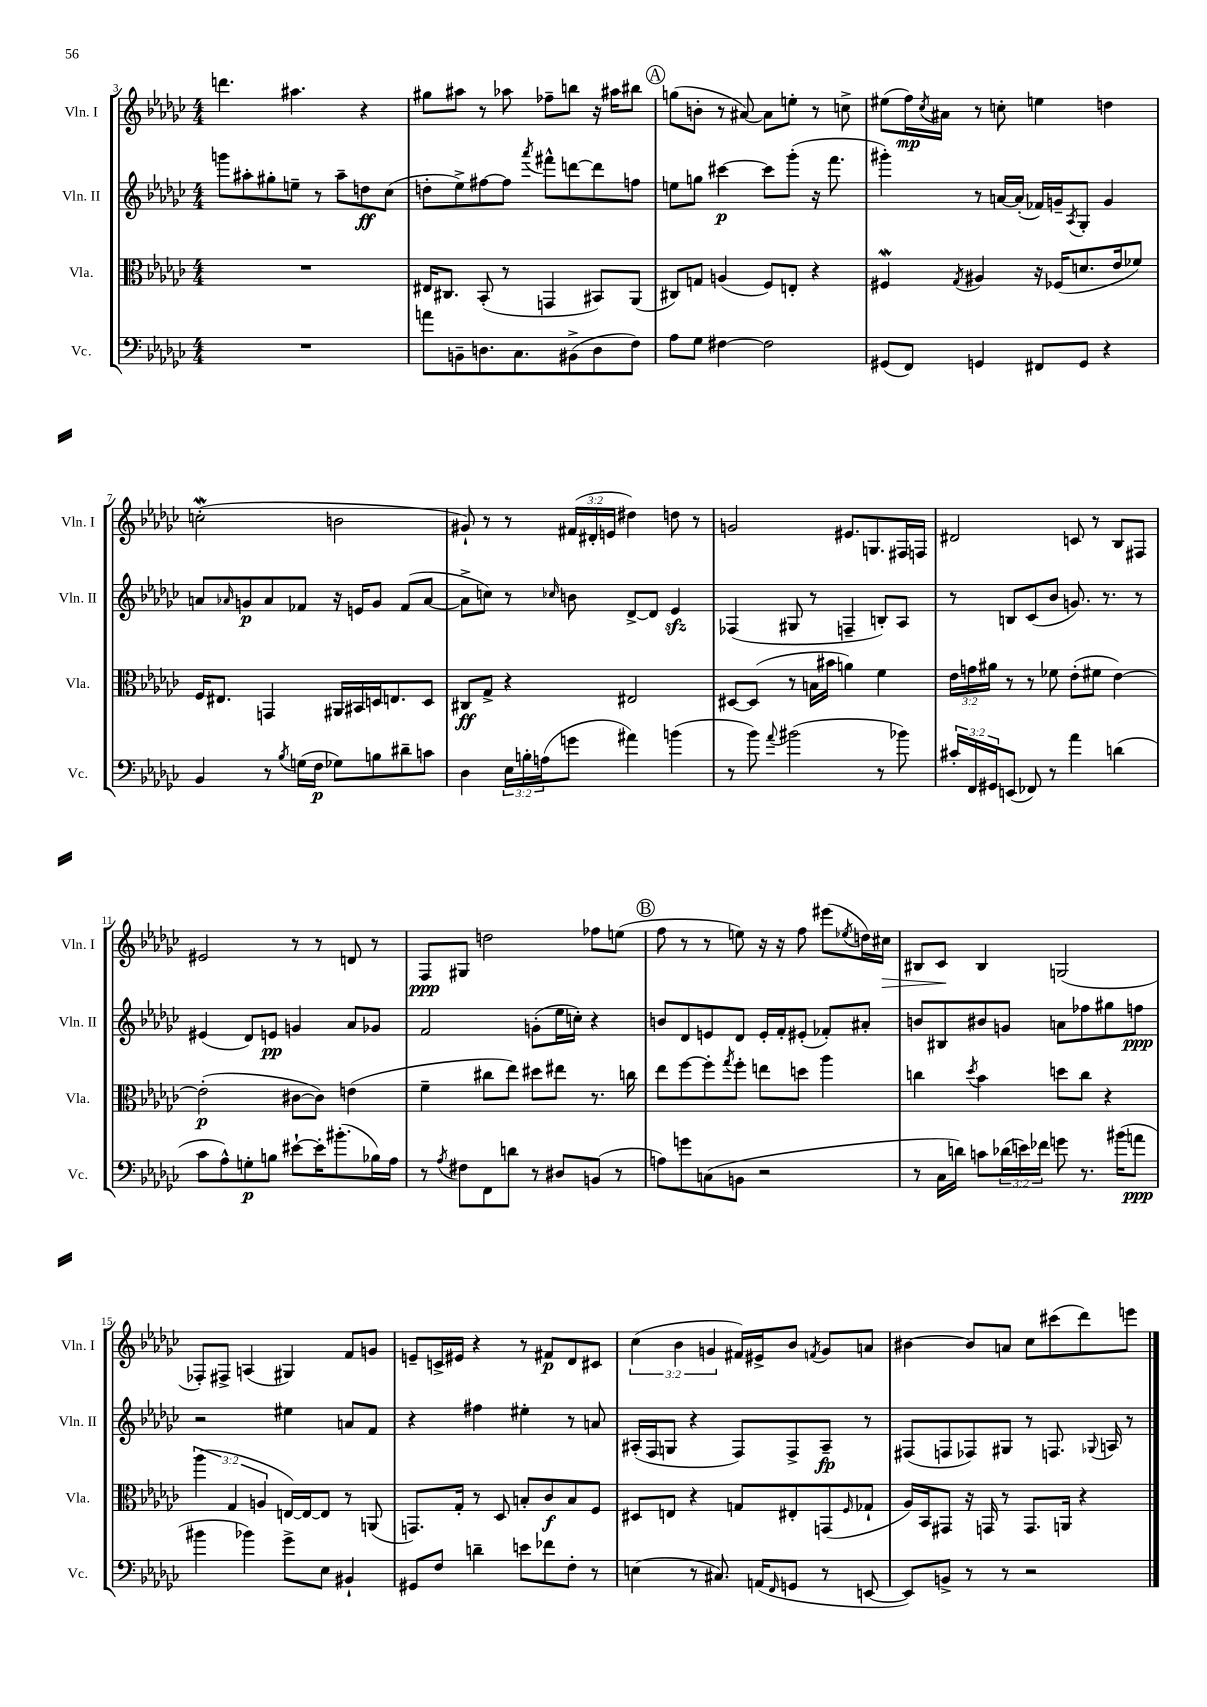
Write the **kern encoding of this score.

**kern	**dynam	**kern	**dynam	**kern	**dynam	**kern	**dynam
*part4	*part4	*part3	*part3	*part2	*part2	*part1	*part1
*staff4	*staff4	*staff3	*staff3	*staff2	*staff2	*staff1	*staff1
*I"Vc.	*	*I"Vla.	*	*I"Vln. II	*	*I"Vln. I	*
*I'Vc.	*	*I'Vla.	*	*I'Vln. II	*	*I'Vln. I	*
*clefF4	*	*clefC3	*	*clefG2	*	*clefG2	*
*k[b-e-a-d-g-c-]	*	*k[b-e-a-d-g-c-]	*	*k[b-e-a-d-g-c-]	*	*k[b-e-a-d-g-c-]	*
*M4/4	*	*M4/4	*	*M4/4	*	*M4/4	*
=3	=3	=3	=3	=3	=3	=3	=3
1r	.	1r	.	8gggn\L	.	4.dddn\	.
.	.	.	.	8aa#X'\	.	.	.
.	.	.	.	8gg#X'\	.	.	.
.	.	.	.	8een~\J	.	4.aa#X\	.
.	.	.	.	8r	.	.	.
.	.	.	.	8aa#~\L	.	.	.
.	.	.	.	8ddn\	ff	4r	.
.	.	.	.	(8cc-\J	.	.	.
=4	=4	=4	=4	=4	=4	=4	=4
8an\L	.	16E#X/KL	.	8ddn'\L	.	8gg#X\L	.
.	.	8.C#X/J	.	.	.	.	.
8BBn~\	.	.	.	8ee-^\)	.	8aa#X\J	.
8.Dn\	.	(8BB-'/	.	[8ff#X\	.	8r	.
.	.	8r	.	8ff#\J]	.	8aa-X\	.
8.C-\	.	.	.	.	.	.	.
.	.	.	.	8qaaa-/	.	.	.
.	.	4GGn/	.	8fff#X^^\L	.	8ff-X~\L	.
(8BB#X^\	.	.	.	[8dddn\	.	8bbn\J	.
8D\	.	8BB#X/L)	.	8ddd\]	.	16r	.
.	.	.	.	.	.	16aa#X\KL	.
8F\J)	.	(8AA-/J	.	8ffn\J	.	8bb#X\J	.
!!LO:REH:place=s1:t=A
=5	=5	=5	=5	=5	=5	=5	=5
8A-\L	.	8C#X/L)	.	8een\L	.	(8ggn\L	.
8G-\J	.	8Gn/J	.	8ggn\J	.	8bn'\J	.
[4F#X\	.	(4An/	.	[4ccc#X\	p	8r	.
.	.	.	.	.	.	[8a#X/)	.
2F#\]	.	8F/L)	.	8ccc#\L]	.	8a#\L]	.
.	.	8En'/J	.	(8ggg-'\J	.	8een'\J	.
.	.	4r	.	16r	.	8r	.
.	.	.	.	8.fff\	.	.	.
.	.	.	.	.	.	8ccn^\	.
=6	=6	=6	=6	=6	=6	=6	=6
(8GG#X/L	.	4F#XW/	.	4ggg#X'\)	.	(8ee#X\L	.
8FF/J)	.	.	.	.	.	16ff\L)	mp
.	.	.	.	.	.	8qcc-/	.
.	.	.	.	.	.	16a#X\JJ	.
.	.	8qG-/	.	.	.	.	.
4GGn/	.	4A#X/	.	8r	.	8r	.
.	.	.	.	[16an/LL	.	8ccn'\	.
.	.	.	.	(16a'/JJ]	.	.	.
8FF#X/L	.	16r	.	16f-X/LL)	.	4een\	.
.	.	(16F-X/KL	.	16gn~/J	.	.	.
.	.	.	.	8qA-/	.	.	.
8GG/J	.	8.dn/	.	8G-'/J	.	.	.
4r	.	.	.	4g/	.	4ddn\	.
.	.	16e-/k	.	.	.	.	.
.	.	8f-X/J)	.	.	.	.	.
!!LO:LB:g=z
=7	=7	=7	=7	=7	=7	=7	=7
4BB-/	.	16F/KL	.	8an/L	.	(2ccnW'\	.
.	.	8.E#X/J	.	.	.	.	.
.	.	.	.	16qqa-X/	.	.	.
.	.	.	.	8gn/	p	.	.
8r	.	4GGn/	.	8a-/	.	.	.
8qB-/	.	.	.	.	.	.	.
(16Gn\LL	.	.	.	8f-X/J	.	.	.
16F\JJ	p	.	.	.	.	.	.
8G-X\L)	.	16AA#X/LL	.	16r	.	2bn\	.
.	.	16BB#X/	.	16en/KL	.	.	.
8Bn\	.	16Dn/J	.	8g/J	.	.	.
.	.	8.En/	.	.	.	.	.
8d#X~\	.	.	.	(8f-/L	.	.	.
8cn\J	.	8D/J	.	[8a-/J	.	.	.
=8	=8	=8	=8	=8	=8	=8	=8
4D-\	.	8C#X/L	ff	8a-^\L]	.	8g#X`/)	.
.	.	8G-^/J	.	8ccn\J)	.	8r	.
24E-\LL	.	4r	.	8r	.	8r	.
24Bn'\	.	.	.	.	.	.	.
(24An\J	.	.	.	.	.	.	.
.	.	.	.	16qqcc-X/	.	.	.
8gn\J	.	.	.	8bn\	.	(24f#X/LL	.
.	.	.	.	.	.	24d#X'/	.
.	.	.	.	.	.	24en/JJ	.
4a#X\)	.	2E#X/	.	[8d-^/L	.	4dd#X\)	.
.	.	.	.	8d-/J]	.	.	.
(4bn\	.	.	.	4e-zz/	.	8ddn\	.
.	.	.	.	.	.	8r	.
=9	=9	=9	=9	=9	=9	=9	=9
8r	.	[8D#X/L	.	(4F-X/	.	2gn/	.
8b-\)	.	(8D#/J]	.	.	.	.	.
8qqa-/	.	.	.	.	.	.	.
(2b#X\	.	8r	.	8G#X/	.	.	.
.	.	16Bn\LL	.	8r	.	.	.
.	.	16b#X\JJ	.	.	.	.	.
.	.	4an\)	.	4Fn~/	.	8.e#X/L	.
.	.	.	.	.	.	8.Gn/	.
8r	.	4f\	.	8Bn'/L)	.	.	.
8b-X\)	.	.	.	8A-/J	.	16F#X/L	.
.	.	.	.	.	.	16Fn/JJ	.
=10	=10	=10	=10	=10	=10	=10	=10
24c#X'/LL	.	24e-\LL	.	8r	.	2d#X/	.
24FF/	.	24gn\	.	.	.	.	.
24GG#X/J	.	24a#X\JJ	.	.	.	.	.
(8EEn/J	.	8r	.	8Bn/L	.	.	.
8FF-X/)	.	8r	.	(8c-/	.	.	.
8r	.	8f-X\	.	8b-/J	.	.	.
4a-\	.	(8e-'\L	.	8.gn/)	.	8cn/	.
.	.	8f#X\J	.	.	.	8r	.
.	.	.	.	8.r	.	.	.
(4dn\	.	[4e-\)	.	.	.	8B-/L	.
.	.	.	.	8r	.	8F#X/J	.
!!LO:LB:g=z
=11	=11	=11	=11	=11	=11	=11	=11
8c-\L	.	(2e-'\]	p	(4e#X/	.	2e#X/	.
8A-^^\)	.	.	.	.	.	.	.
8Gn'\	p	.	.	8d-/L)	.	.	.
8Bn\J	.	.	.	8en/J	pp	.	.
[8e#X`\L	.	[8c#X\L	.	4gn/	.	8r	.
16e#'\K]	.	8c#\J])	.	.	.	8r	.
(8.b#X'\	.	.	.	.	.	.	.
.	.	(4en\	.	8a-/L	.	8dn/	.
16B-X\L)	.	.	.	8g-X/J	.	8r	.
16A-\JJ	.	.	.	.	.	.	.
=12	=12	=12	=12	=12	=12	=12	=12
8r	.	4f~\	.	2f/	.	8F/L	ppp
8qA-/	.	.	.	.	.	.	.
8F#X\L	.	.	.	.	.	8G#X/J	.
8FF\	.	8cc#X\L	.	.	.	2ddn\	.
8dn\J	.	8ee-\J)	.	.	.	.	.
8r	.	8dd#X\L	.	(8gn'\L	.	.	.
8D#X/L	.	8ee#X\J	.	16ee-\L	.	.	.
.	.	.	.	16ccn'\JJ)	.	.	.
(8BBn/J	.	8.r	.	4r	.	8ff-X\L	.
8r	.	.	.	.	.	(8een\J	.
.	.	16ccn\	.	.	.	.	.
!!LO:REH:place=s1:t=B
=13	=13	=13	=13	=13	=13	=13	=13
8An\L)	.	8ee-\L	.	8bn/L	.	8ff\	.
8gn\	.	[8ff\	.	8d-/	.	8r	.
(8Cn\	.	8ff'\]	.	8en/	.	8r	.
.	.	8qgg-/	.	.	.	.	.
8BBn\J	.	8ff'\J	.	8d-/J	.	8een\)	.
2r	.	8een\L	.	16e'/LL	.	16r	.
.	.	.	.	16f'/J	.	16r	.
.	.	8ddn\J	.	(8e#X'/J	.	8ff\	.
.	.	4aa-\	.	8f-X'/L)	.	(8eee#X\L	.
.	.	.	.	.	.	8qee-X/	.
.	.	.	.	8a#X'/J	.	16ddn\L)	.
!	!	!	!	!	!	!	!LO:HP:b
.	.	.	.	.	.	16cc#X\JJ	>
=14	=14	=14	=14	=14	=14	=14	=14
8r	.	4ccn\	.	8bn/L	.	8B#X/L	.
16C-\LL	.	.	.	8B#X/	.	8c-/J	.
16dn\JJ)	.	.	.	.	.	.	.
.	.	8qdd-/	.	.	.	.	.
8cn\L	.	4b-\	.	8b#X/	.	4B#/	]
(24d-X\L	.	.	.	8gn/J	.	.	.
24en\)	.	.	.	.	.	.	.
24f-X\JJ	.	.	.	.	.	.	.
8gn\	.	8ddn\L	.	8an\L	.	(2Gn/	.
8.r	.	8cc\J	.	8ff-X\	.	.	.
.	.	4r	.	8gg#X\	.	.	.
(16b#X\KL	.	.	.	.	.	.	.
8an\J	ppp	.	.	8ffn\J	ppp	.	.
!!LO:LB:g=z
=15	=15	=15	=15	=15	=15	=15	=15
4b#X\	.	(6aa-\	.	2r	.	8F-X'/L)	.
.	.	.	.	.	.	8F#X^/J	.
.	.	6G-/	.	.	.	.	.
4b-X\)	.	.	.	.	.	(4An/	.
.	.	6An/	.	.	.	.	.
8g-^\L	.	[16En/LL)	.	4ee#X\	.	4G#X/)	.
.	.	16E/J_	.	.	.	.	.
8E-\J	.	8E/J]	.	.	.	.	.
4BB#X`/	.	8r	.	8an/L	.	8f/L	.
.	.	(8AAn/	.	8f/J	.	8gn/J	.
=16	=16	=16	=16	=16	=16	=16	=16
8GG#X/L	.	8.GGn/L)	.	4r	.	8en~/L	.
8F/J	.	.	.	.	.	16cn^/L	.
.	.	16G-'/Jk	.	.	.	16e#X/JJ	.
4dn~\	.	8r	.	4ff#X\	.	4r	.
.	.	8D-/	.	.	.	.	.
8en\L	.	8Bn'/L	.	4ee#X'\	.	8r	.
8f-X\	.	8c-/	f	.	.	8f#X/L	p
8F'\J	.	8B/	.	8r	.	8d-/	.
8r	.	8F/J	.	8an/	.	8c#X/J	.
=17	=17	=17	=17	=17	=17	=17	=17
(4En\	.	8D#X/L	.	(16A#X'/LL	.	(6cc-\	.
.	.	.	.	16F/J	.	.	.
.	.	8En/J	.	8Gn/J	.	.	.
.	.	.	.	.	.	6b-\	.
8r	.	4r	.	4r	.	.	.
.	.	.	.	.	.	6gn/	.
8.C#X/)	.	.	.	.	.	.	.
.	.	8Gn/L	.	8F/L)	.	16f#X/LL)	.
(16AAn/KL	.	.	.	.	.	16e#X^/J	.
16qqFF/	.	.	.	.	.	.	.
8GGn/J	.	8E#X'/	.	8F^/	.	8b-/J	.
.	.	.	.	.	.	8qfn/	.
8r	.	(8GGn/	.	8A#~/J	fp	8g/L	.
.	.	16qqF/	.	.	.	.	.
[8EEn/	.	8G-X`/J	.	8r	.	8an/J	.
=18	=18	=18	=18	=18	=18	=18	=18
8EE/L])	.	16A-/LL)	.	(8F#X/L	.	[4b#X\	.
.	.	16BB-/J	.	.	.	.	.
8BBn^/J	.	8GG#X/J	.	8Fn/	.	.	.
8r	.	16r	.	8F-X/)	.	8b#/L]	.
.	.	16GGn/	.	.	.	.	.
8r	.	8r	.	8G#X/J	.	8an/J	.
2r	.	8.GG/L	.	8r	.	8cc-\L	.
.	.	.	.	8.Fn/	.	(8ccc#X\	.
.	.	16AAn/Jk	.	.	.	.	.
.	.	4r	.	.	.	8ddd-\)	.
.	.	.	.	8qqG-X/	.	.	.
.	.	.	.	16An/	.	.	.
.	.	.	.	8r	.	8eeen\J	.
==	==	==	==	==	==	==	==
*-	*-	*-	*-	*-	*-	*-	*-
